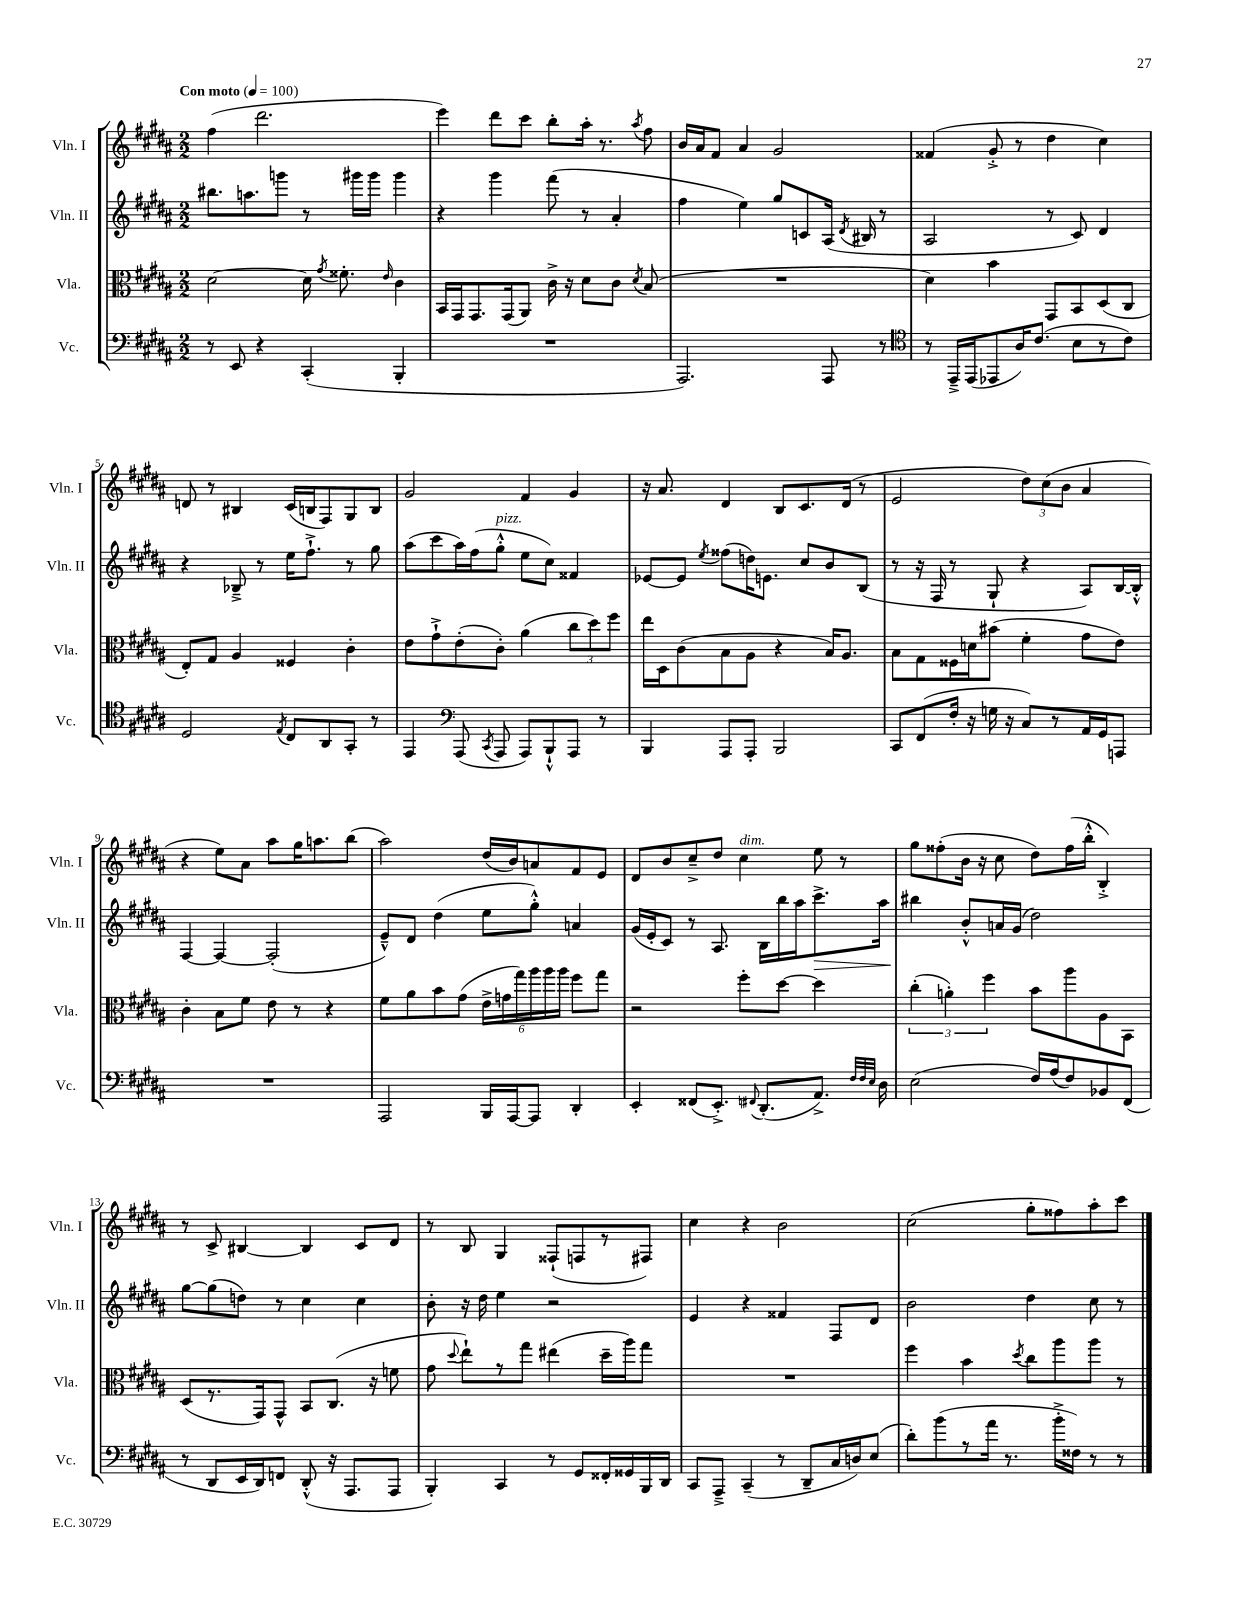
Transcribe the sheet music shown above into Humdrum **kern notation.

**kern	**kern	**kern	**kern
*staff4	*staff3	*staff2	*staff1
*clefF4	*clefC3	*clefG2	*clefG2
*k[f#c#g#d#a#]	*k[f#c#g#d#a#]	*k[f#c#g#d#a#]	*k[f#c#g#d#a#]
*M2/2	*M2/2	*M2/2	*M2/2
*MM100	*MM100	*MM100	*MM100
8r	[2d#\	8.bb#\L	(4ff#\
8EE/	.	.	.
.	.	8.aa\	.
4r	.	.	2.ddd#\
.	.	8ggg\J	.
(4CC#'/	16d#\]	8r	.
.	8qg#/	.	.
.	8.f##'\	.	.
.	.	16ggg#\LL	.
.	.	16ggg#\JJ	.
.	16qqe/	.	.
4BBB'/	4c#\	4ggg#\	.
=	=	=	=
1r	16BB/LL	4r	4eee\)
.	16GG#/J	.	.
.	8.GG#/	.	.
.	.	4ggg#\	8ddd#\L
.	(16GG#/k	.	.
.	8AA#/J)	.	8ccc#\J
.	16c#^\	(8fff#\	8bb'\L
.	16r	.	.
.	8d#\L	8r	16aa#'\Jk
.	.	.	8.r
.	8c#\J	4a#'/	.
.	8qd#/	.	8qaa#/
.	(8B/	.	8ff#\
=	=	=	=
2.AAA#/)	1r	4ff#\	16b/LL
.	.	.	16a#/J
.	.	.	8f#/J
.	.	4ee\)	4a#/
.	.	8gg#/L	2g#/
.	.	8c/	.
8AAA#/	.	(16A#/Jk	.
.	.	8qd#/	.
.	.	16B#/	.
8r	.	8r	.
=	=	=	=
*clefC4	*	*	*
8r	4d#\)	2A#/	(4f##/
16EE~^/LL	.	.	.
(16EE/J	.	.	.
8EE-/	4b\	.	8g#'^/
16A#/K)	.	.	8r
(8.c#/J	.	.	.
.	8GG#/L	8r	4dd#\
8B\L	8BB/	8c#/)	.
8r	(8D#/	4d#/	4cc#\)
8c#\J)	8C#/J	.	.
=	=	=	=
2D#/	8E'/L)	4r	8d/
.	8G#/J	.	8r
.	4A#/	8B-~^/	4B#/
.	.	8r	.
8qE/	.	.	.
8C#/L	4F##/	16ee\LK	(16c#/LL
.	.	8.ff#`^\J	16B/J
8AA#/	.	.	8F#/)
8GG#'/J	4c#'\	8r	8G#/
8r	.	8gg#\	8B/J
=	=	=	=
4EE/	8e\L	(8aa#\L	2g#/
.	8g#`^\	8ccc#\	.
*clefF4	*	*	*
(8AAA#/	(8e'\	16aa#\L)	.
.	.	(16ff#\J	.
8qCC#/	.	.	.
8AAA#/	8c#'\J)	8gg#'^^\J	.
8AAA#/L)	(4a#\	8ee\L	4f#/
8BBB`^^/	.	8cc#\J)	.
8AAA#/J	12cc#\L	4f##/	4g#/
.	12dd#\)	.	.
8r	.	.	.
.	12ff#\J	.	.
=	=	=	=
4BBB/	16ee\LL	[8e-/L	16r
.	16D#\J	.	8.a#/
.	(8c#\	8e-/]J	.
.	.	8qee/	.
8AAA#/L	8B\	(8ff##\L	4d#/
8AAA#'/J	8A#\J	16dd\K)	.
.	.	8.e\J	.
2BBB/	4r	.	8B/L
.	.	8cc#/L	8.c#/
.	16B/LK)	8b/	.
.	8.A#/J	.	(16d#/Jk
.	.	(8B/J	8r
=	=	=	=
8CC#/L	8B\L	8r	2e/
(8FF#/	8G#\	16r	.
.	.	16F#/	.
16F#'/Jk	16F##\L	8r	.
16r	16d\J	.	.
16G\	(8b#\J	8G#`/	.
16r	.	.	.
8C#/L)	4f#'\	4r	12dd#\L)
.	.	.	(12cc#\
8r	.	.	.
.	.	.	12b\J
16AA#/L	8g#\L	8A#/L)	4a#/
16GG#/J	.	.	.
8AAA/J	8e\J)	[16B/L	.
.	.	16B'^^/]JJ	.
=	=	=	=
1r	4c#'\	[4F#/	4r
.	8B\L	4F#/_	8ee\L)
.	8f#\J	.	8a#\J
.	8e\	(2F#'/]	8aa#\L
.	8r	.	16gg#\K
.	.	.	8.aa\
.	4r	.	.
.	.	.	(8bb\J
=	=	=	=
2AAA#/	8f#\L	8e~^^/L)	2aa#\)
.	8a#\	8d#/J	.
.	8b\	(4dd#\	.
.	(8g#\J	.	.
16BBB/LL	24e^\LL	8ee\L	(16dd#/LL
.	24g\	.	.
[16AAA#/J	.	.	16b/J)
.	24gg#\)	.	.
8AAA#/]J	24aa#\	8gg#'^^\J)	8a/
.	24aa#\	.	.
.	24aa#\JJ	.	.
4DD#'/	8ff#\L	4a/	8f#/
.	8gg#\J	.	8e/J
=	=	=	=
4EE'/	2r	(16g#/LL	8d#/L
.	.	16e'/J	.
.	.	8c#/J)	8b/
(8FF##/L	.	8r	8cc#~^/
8.EE'^/J)	.	8.A#/	8dd#/J
.	8ff#'\L	.	4cc#\
8qqFF#/	.	.	.
(8.DD#'/L	.	16B\LL	.
.	[8dd#\J	16bb\	.
.	.	16aa#\J	.
8.AA#^/J)	4dd#\]	8.ccc#^\	8ee\
.	.	.	8r
32qqF#/LLL	.	.	.
32qqF#/	.	.	.
32qqE/JJJ	.	.	.
16D#\	.	16aa#\Jk	.
=	=	=	=
(2E\	(6cc#'\	4bb#\	8gg#\L
.	.	.	(8ff##'\
.	6a'\)	.	.
.	.	8b'^^/L	16b\Jk
.	.	.	16r
.	6ff#\	.	.
.	.	16a/L	8cc#\
.	.	(16g#/JJ	.
16F#/LL)	8b\L	2dd#\)	8dd#\L)
(16A#/J	.	.	.
8F#/)	8aa#\	.	(16ff##\L
.	.	.	16bb'^^\JJ
8BB-/	8A#\	.	4B'^/)
(8FF#/J	8BB\J	.	.
=	=	=	=
8r	(8D#/L	[8gg#\L	8r
8DD#/L	8.r	(8gg#\]	8c#^/
16EE/L	.	8dd\J)	[4B#/
16DD#/J)	16GG#/k)	.	.
8FF/J	8GG#^^/J	8r	.
(8DD#'^^/	8BB/L	4cc#\	4B#/]
16r	(8.C#/J	.	.
8.AAA#/L	.	.	.
.	.	4cc#\	8c#/L
.	16r	.	.
8AAA#/J	8f\	.	8d#/J
=	=	=	=
4BBB'/)	8g#\	8b'\	8r
.	8qqdd#/	.	.
.	8ee`\L)	16r	8B/
.	.	16dd#\	.
4CC#/	8r	4ee\	4G#/
.	8gg#\J	.	.
8r	(4ee#\	2r	(8F##`/L
8GG#/L	.	.	8F/
16FF##'/L	16dd#~\LL	.	8r
16GG##/	16aa#\J)	.	.
16BBB/	8gg#\J	.	8F#/J)
16DD#/JJ	.	.	.
=	=	=	=
8CC#/L	1r	4e/	4cc#\
8AAA#~^/J	.	.	.
(4CC#~/	.	4r	4r
8r	.	4f##/	2b\
8DD#~/L	.	.	.
16C#/L	.	8F#/L	.
16D/J)	.	.	.
(8E/J	.	8d#/J	.
=	=	=	=
8d#'\L)	4ff#\	2b\	(2cc#\
(8b\	.	.	.
8r	4b\	.	.
16a#\Jk	.	.	.
8.r	.	.	.
.	8qdd#/	.	.
.	8cc#\L	4dd#\	8gg#'\L
16b'^\LL	8aa#\	.	8ff##\)
16F##\JJ)	.	.	.
8r	8aa#\J	8cc#\	8aa#'\
8r	8r	8r	8ccc#\J
==	==	==	==
*-	*-	*-	*-
